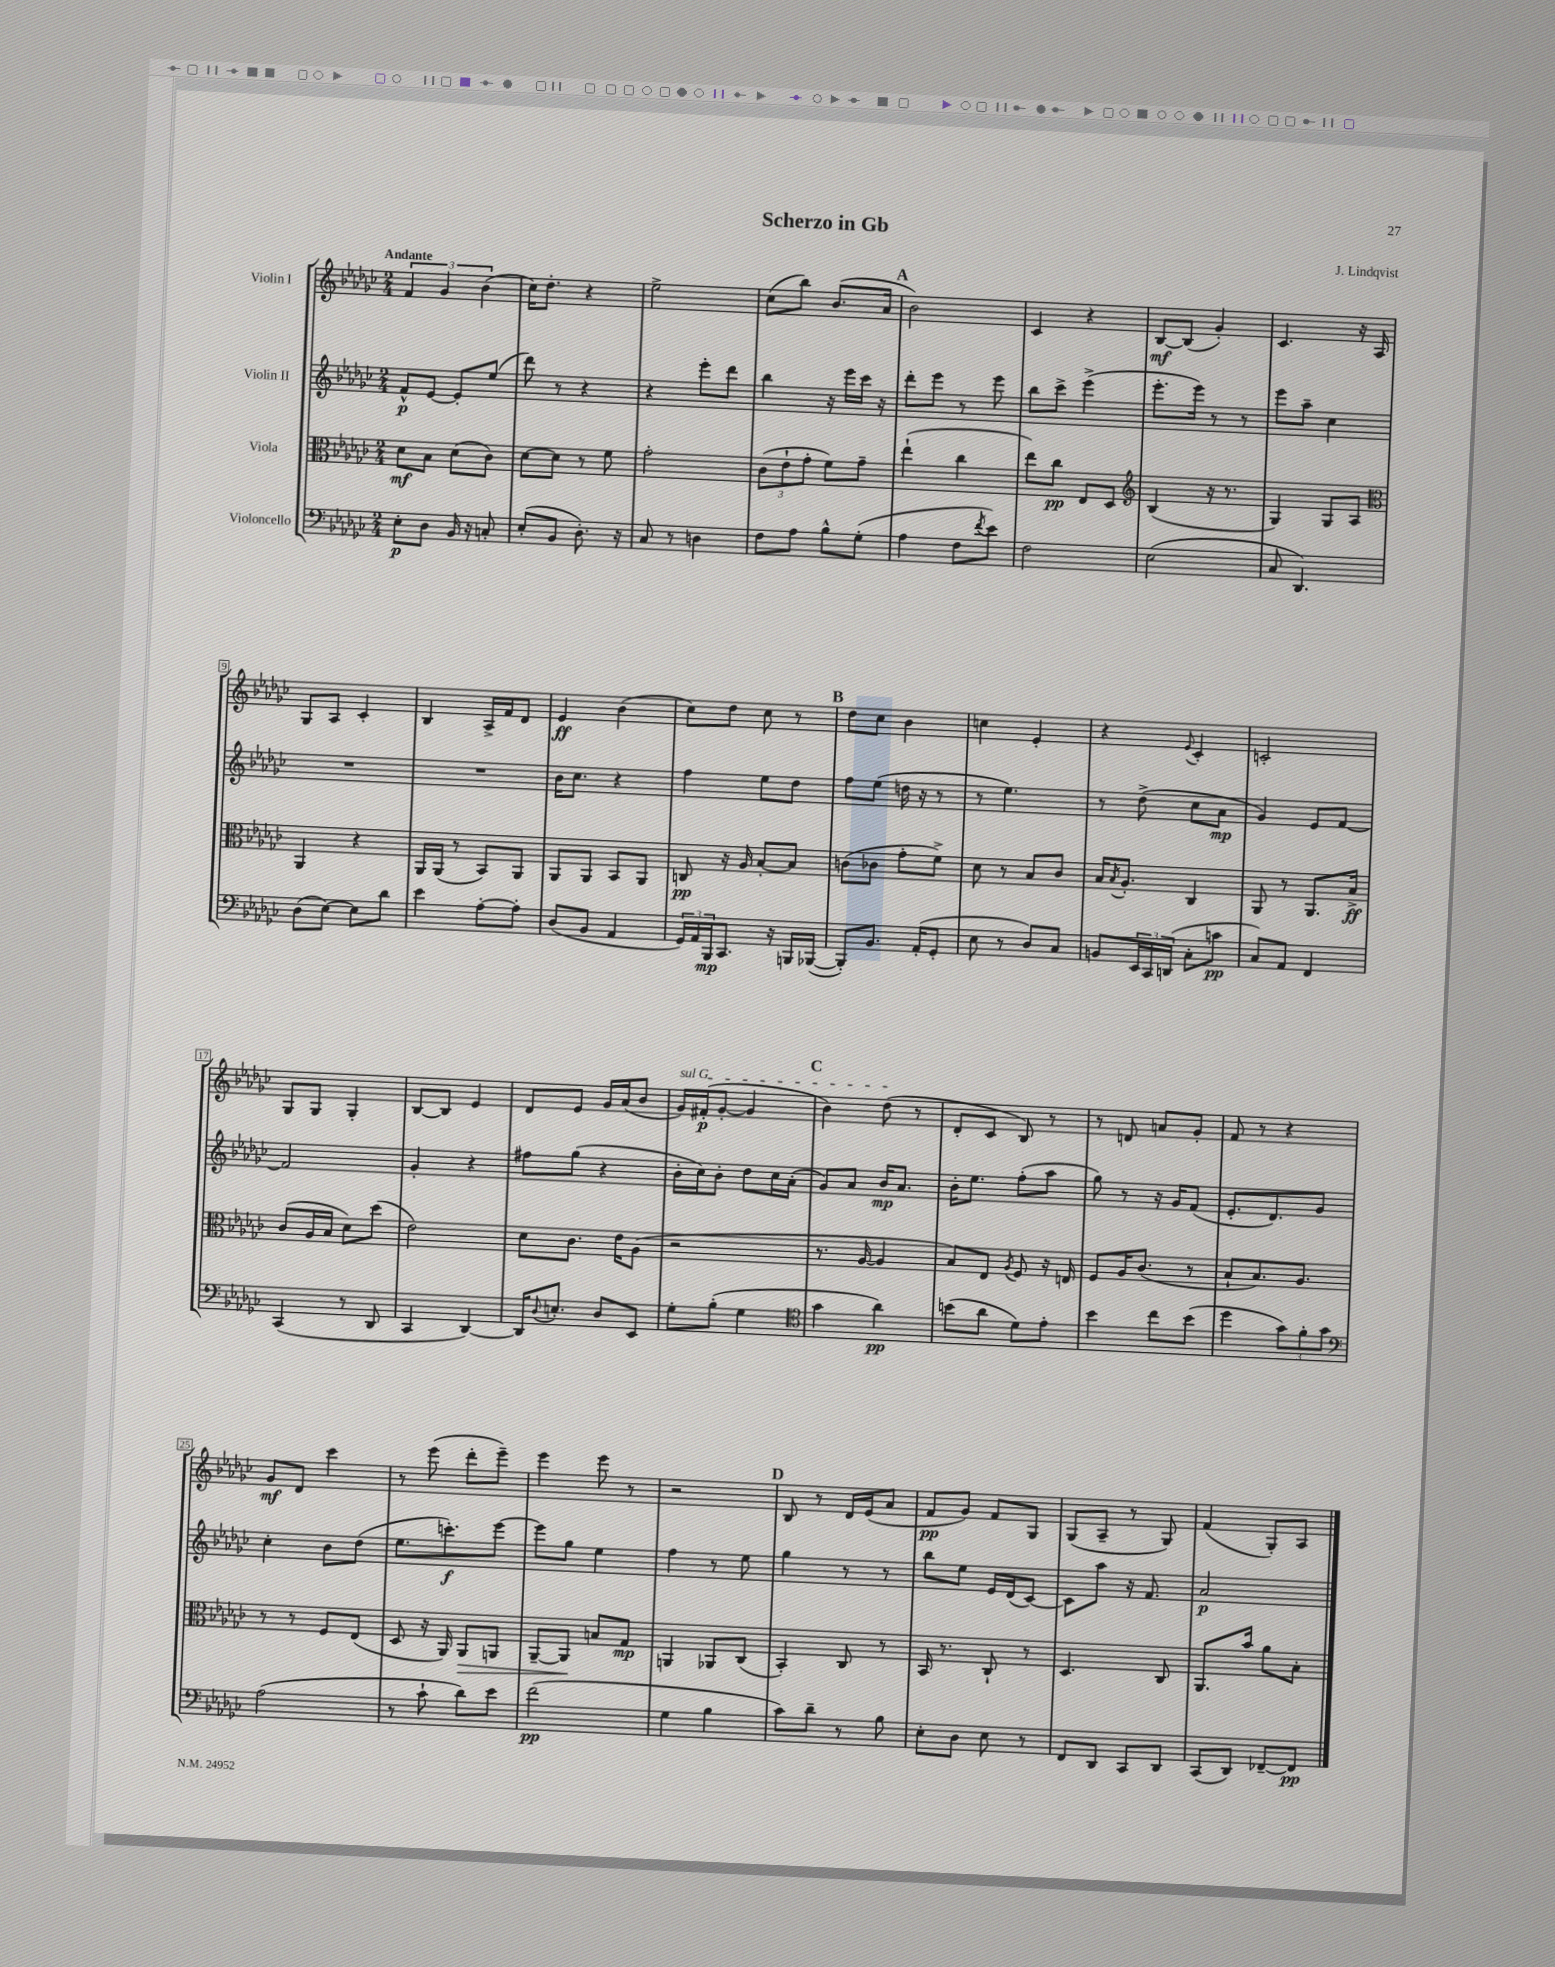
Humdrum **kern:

**kern	**kern	**kern	**kern
*staff4	*staff3	*staff2	*staff1
*clefF4	*clefC3	*clefG2	*clefG2
*k[b-e-a-d-g-c-]	*k[b-e-a-d-g-c-]	*k[b-e-a-d-g-c-]	*k[b-e-a-d-g-c-]
*M2/4	*M2/4	*M2/4	*M2/4
8E-'\L	8d-\L	8f^^/L	6f/
8D-\J	8B-\J	[8e-/J	.
.	.	.	6g-/
16BB-/	(8d-\L	8e-'/]L	.
16r	.	.	.
.	.	.	(6b-\
8C'/	8c-\J)	(8ee-/J	.
=	=	=	=
(8E-'/L	[8d-\L	8ddd-\)	16cc-\LK)
.	.	.	8.dd-'\J
8BB-/J	8d-\]J	8r	.
8.D-'\)	8r	4r	4r
.	8f\	.	.
16r	.	.	.
=	=	=	=
8C-/	2g-'\	4r	2ee-^\
8r	.	.	.
4D\	.	8eee-'\L	.
.	.	8ddd-\J	.
=	=	=	=
8F\L	(12c-\L	4bb-\	(8cc-\L
.	12e-`\	.	.
8A-\J	.	.	8bb-\J)
.	12g-'\J	.	.
8B-^^\L	8f\L)	16r	(8.b-/L
.	.	16eee-\LL	.
(8G-'\J	8g-~\J	16ccc-\JJ	.
.	.	16r	16a-/Jk
=	=	=	=
4A-\	(4ee-`\	8ddd-'\L	2b-\)
.	.	8eee-\J	.
8F\L	4cc-\	8r	.
8qf/	.	.	.
8e-\J)	.	8eee-\	.
=	=	=	=
2F\	8ee-\L)	8bb-\L	4c-/
.	8cc-\J	8ccc-^\J	.
.	8E-/L	(4eee-^\	4r
.	8D-/J	.	.
=	=	=	=
*	*clefG2	*	*
(2E-\	(4B-/	8.eee-'\L	[8B-/L
.	.	.	(8B-/]J
.	.	16eee-\Jk)	.
.	16r	8r	4g-'/)
.	8.r	.	.
.	.	8r	.
=	=	=	=
8C-/	4G-/)	8eee-\L	4.c-/
4.DD-/)	.	8aa-~\J	.
.	8G-/L	4cc-\	.
.	8A-/J	.	16r
.	.	.	16A-/
=	=	=	=
*	*clefC3	*	*
(8D-\L	4AA-/	2r	8G-/L
[8E-\J)	.	.	8A-/J
8E-\]L	4r	.	4c-'/
8d-\J	.	.	.
=	=	=	=
4e-\	16AA-/LL	2r	4B-/
.	(16AA-/JJ	.	.
.	8r	.	.
[8A-'\L	8BB-/L)	.	16A-^/LL
.	.	.	16f/J
8A-'\]J	8AA-/J	.	8d-/J
=	=	=	=
(8D-/L	8AA-/L	16b-\LK	4e-/
.	.	8.cc-\J	.
8BB-/J	8AA-/J	.	.
4AA-/	8BB-/L	4r	(4b-\
.	8AA-/J	.	.
=	=	=	=
24GG-/LL)	8C/	4ff\	8cc-\L)
24AA-/	.	.	.
24BBB-/J	.	.	.
8.CC-/J	16r	.	8dd-\J
.	16A-/	.	.
.	[8B-'/L	8ee-\L	8cc-\
16r	.	.	.
16BBB/LL	8B-/]J	8dd-\J	8r
([16BBB-/JJ	.	.	.
=	=	=	=
8BBB-'/]L)	(8c\L	8ff\L	8dd-\L
8.BB-/J	8c-\J	(8ee-\J	8cc-\J
.	8g-'\L	16dd\	4b-\
(16AA-'/LK	.	16r	.
8GG-'/J	8f^\J)	8r	.
=	=	=	=
8E-\	8d-\	8r	4cc\
8r	8r	4.ee-\)	.
8D-/L)	8B-/L	.	4e-'/
8C-/J	8c-/J	.	.
=	=	=	=
8BB/L	16B-/LK	8r	4r
.	8qB-/	.	.
.	8.A-'/J	.	.
24EE-/L	.	(8dd-^\	.
24CC-/	.	.	.
(24DD/JJ	.	.	.
.	.	.	8qqe-/
8C-'\L	4C-/	8cc-\L	4c-'/
8c\J	.	8a-\J	.
=	=	=	=
8C-/L)	8AA-/	4g-/)	2c'/
8AA-/J	8r	.	.
4FF/	8.AA-/L	8e-/L	.
.	.	[8f/J	.
.	16B-^/Jk	.	.
=	=	=	=
(4CC-/	(8c-/L	2f/]	8G-/L
.	16A-/L	.	8G-/J
.	16B-/JJ	.	.
8r	8d-\L)	.	4G-'/
8DD-/	(8dd-\J	.	.
=	=	=	=
4CC-/	2e-\)	4g-'/	[8B-/L
.	.	.	8B-/]J
[4DD-/)	.	4r	4e-/
=	=	=	=
16DD-/]LK	8d-\L	8ff#\L	8d-/L
8qqD-/	.	.	.
8.E'/J	.	.	.
.	8.c-\J	(8gg-\J	8e-/J
8D-/L	.	4r	16g-/LL
.	16e-\LK	.	(16a-/J
8EE-/J	(8A-\J	.	8b-/J
=	=	=	=
8G-'\L	2r	16b-'\LL	16g-/LL)
.	.	16cc-\J)	(16f#'/J
(8B-'\J	.	8b-'\J	[8g-'/J
4G-\	.	8dd-\L	4g-/]
.	.	16cc-\L	.
.	.	(16a-'\JJ	.
=	=	=	=
*clefC4	*	*	*
4g-\	8.r	8g-/L)	4b-\)
.	.	8a-/J	.
.	[16A-/	.	.
4a-\)	4A-/]	16b-/LK	(8dd-\
.	.	8.a-/J	.
.	.	.	8r
=	=	=	=
(8b\L	8B-/L)	16b-'\LK	8d-'/L
.	.	8.ee-\J	.
8a-\J	8E-/J	.	8c-/J
.	8qA-/	.	.
8d-\L)	8F/	(8ff'\L	8B-/)
8e-'\J	16r	8aa-\J	8r
.	16E/	.	.
=	=	=	=
4b-\	8F/L	8gg-\)	8r
.	16A-/K	8r	8d/
.	(8.c-/J	.	.
8cc-\L	.	16r	8a/L
.	.	16g-/LK	.
(8b-\J	8r	(8f/J	8g-'/J
=	=	=	=
4dd-\	8B-`/L	8.e-'/L	8f/
.	8.B-/)	.	8r
.	.	8.d-/)	.
12g-\L)	.	.	4r
.	8.A-/J	.	.
12f'\	.	.	.
.	.	8g-/J	.
12g-\J	.	.	.
=	=	=	=
*clefF4	*	*	*
(2A-\	8r	4cc-'\	8g-/L
.	8r	.	8d-/J
.	8F/L	8b-\L	4ccc-\
.	(8E-/J	(8dd-\J	.
=	=	=	=
8r	8D-/	8.ee-\L	8r
8c-`\	16r	.	(8eee-\
.	16AA-/)	8.ccc'\)	.
8d-\L)	8AA-/L	.	8ddd-'\L
8e-\J	8AA/J	[8eee-\J	8eee-~\J)
=	=	=	=
(2f\	[8AA-~/L	8eee-\]L	4eee-\
.	8AA-/]J	8gg-\J	.
.	8B/L	4ee-\	8eee-\
.	8G-/J	.	8r
=	=	=	=
4G-\	4AA/	4ff\	2r
4B-\	8AA-/L	8r	.
.	(8C-/J	8ee-\	.
=	=	=	=
8c-\L)	4BB-'/)	4gg-\	8B-/
8d-~\J	.	.	8r
8r	8C-/	8r	16d-/LL
.	.	.	(16e-/J
8B-\	8r	8r	8a-/J
=	=	=	=
8E-'\L	16BB-/	8bb-\L	8f/L
.	8.r	.	.
8D-\J	.	8ee-\J	8g-/J)
8E-\	8C-`/	16e-/LL	8f/L
.	.	(16d-/J	.
8r	8r	[8c-/J)	8G-/J
=	=	=	=
8FF/L	4.D-/	8c-\]L	(8G-/L
8DD-/J	.	8aa-\J	8A-~/J
8CC-/L	.	16r	8r
.	.	8.f/	.
8DD-/J	8C-/	.	8G-/)
=	=	=	=
(8CC-/L	8.AA-/L	2a-/	(4f/
8DD-/J)	.	.	.
.	16b-/Jk	.	.
[8FF-~/L	8a-\L	.	8G-'/L)
8FF-/]J	8B-'\J	.	8A-/J
==	==	==	==
*-	*-	*-	*-
